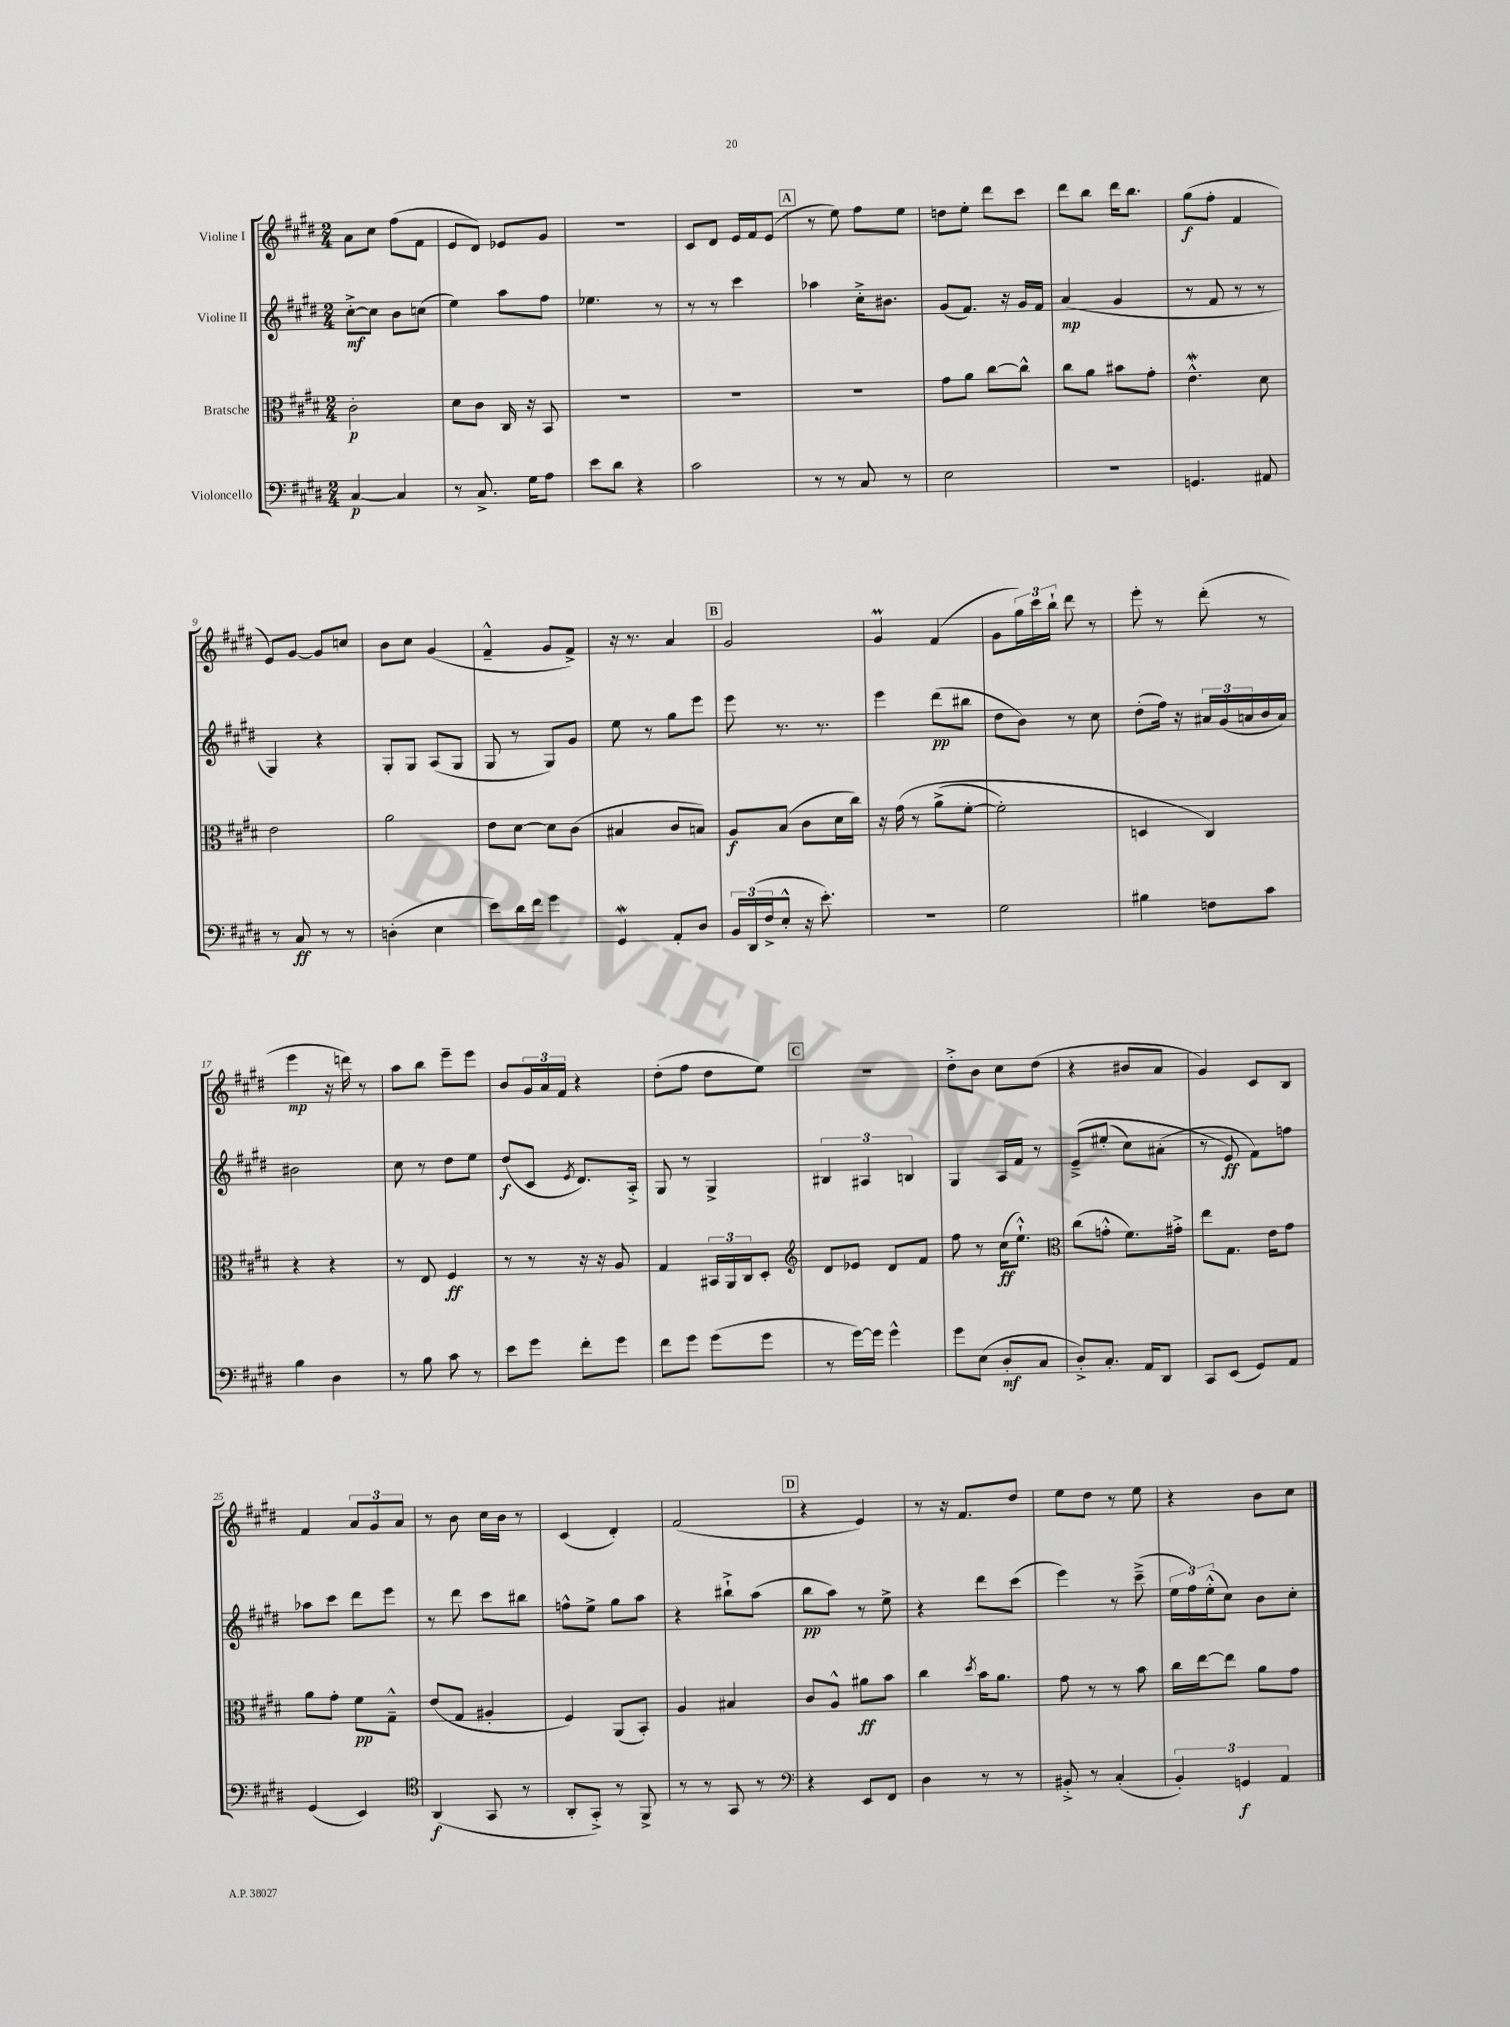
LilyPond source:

<<
\new StaffGroup <<
\new Staff = "s0" \with { instrumentName = "Violine I" } {
    \clef treble \key e \major \numericTimeSignature \time 2/4
    a'8 cis''8 fis''8( fis'8 |
    e'8 dis'8) ees'8 gis'8 |
    r2 |
    cis'8 dis'8 e'16 fis'16 e'8( |
    \mark \markup { \box "A" } r8 e''8) fis''8 e''8 |
    d''8 e''8-. dis'''8 cis'''8 |
    dis'''8 b''8 dis'''16 b''8. |
    gis''8\f( fis''8-. fis'4 |
    e'8) gis'8~ gis'8 c''8 |
    b'8 cis''8 gis'4( |
    fis'4---^ gis'8 fis'8->) |
    r16 r8. a'4 |
    \mark \markup { \box "B" } gis'2 |
    gis'4\prall fis'4( |
    gis'8 \tuplet 3/2 { gis''16) cis'''16 b''16-! } dis'''8 r8 |
    e'''8-. r8 dis'''8-.( r8 |
    e'''4\mp r16 d'''16) r8 |
    a''8 b''8 e'''8-- e'''8 |
    b'8 \tuplet 3/2 { gis'16 a'16 fis'16 } r4 |
    dis''8-.( fis''8 dis''8 e''8) |
    \mark \markup { \box "C" } R2 |
    dis''8-.-> b'8 cis''8 dis''8( |
    r4 bis'8 a'8 |
    gis'4) cis'8 b8 |
    fis'4 \tuplet 3/2 { a'8 gis'8 a'8 } |
    r8 b'8 cis''16 b'16 r8 |
    cis'4( dis'4-.) |
    fis'2( |
    \mark \markup { \box "D" } r4 e'4) |
    r8 r16 fis'8. dis''8 |
    e''8 dis''8 r8 e''8 |
    r4 b'8 cis''8 \bar "|." |
}
\new Staff = "s1" \with { instrumentName = "Violine II" } {
    \clef treble \key e \major \numericTimeSignature \time 2/4
    cis''8~-.->\mf cis''8 b'8 c''8( |
    e''4) a''8 fis''8 |
    ees''4. r8 |
    r8 r8 cis'''4 |
    \mark \markup { \box "A" } aes''4 cis''16-.-> bis'8. |
    gis'8( fis'8.) r16 gis'16 fis'16 |
    a'4\mp( gis'4 |
    r8 fis'8 r8 r8 |
    gis4) r4 |
    gis8-. gis8 a8( gis8 |
    gis8 r8 gis8) gis'8 |
    e''8 r8 gis''8 e'''8 |
    \mark \markup { \box "B" } e'''8 r8. r8. |
    e'''4 dis'''8\pp( bis''8 |
    dis''8 b'8) r8 cis''8 |
    dis''8-.( fis''16) r16 \tuplet 3/2 { ais'16 gis'16( a'16 } b'16 a'16) |
    bis'2 |
    cis''8 r8 dis''8 e''8 |
    dis''8\f( cis'8 \acciaccatura { e'8 } dis'8.) a16-.-> |
    gis8 r8 gis4-> |
    \mark \markup { \box "C" } \tuplet 3/2 { bis4 ais4 b4 } |
    gis4 a16 fis'16 r8 |
    e'8--->\( eis''8-.( cis''8) ais'8-.( |
    r8 e'8\ff\) fis'8) f''8 |
    aes''8 cis'''8 dis'''8 e'''8 |
    r8 dis'''8 cis'''8 bis''8 |
    f''8-^ e''8-> gis''8 a''8 |
    r4 bis''8-!-> a''8( |
    \mark \markup { \box "D" } b''8\pp a''8) r8 e''8-> |
    r4 dis'''8 cis'''8( |
    e'''4) r8 cis'''8--->( |
    \tuplet 3/2 { e''16 fis''16) e''16-.-^( } cis''8) b'8 cis''8-. \bar "|." |
}
\new Staff = "s2" \with { instrumentName = "Bratsche" } {
    \clef alto \key e \major \numericTimeSignature \time 2/4
    cis'2-.\p |
    dis'8 cis'8 cis16 r16 b,8 |
    R2 |
    R2 |
    \mark \markup { \box "A" } R2 |
    gis'8 a'8 cis''8~ cis''8-^ |
    cis''8 a'8 bis'8 gis'8-. |
    e'4.-^\mordent dis'8 |
    e'2 |
    a'2 |
    e'8 dis'8~ dis'8 cis'8( |
    bis4 cis'8 b8) |
    \mark \markup { \box "B" } a8\f b8( cis'8 dis'16 cis''16) |
    r16 gis'16\( r8 a'8->( fis'8~-. |
    fis'2-.) |
    d4 cis4\) |
    r4 r4 |
    r8 e8 fis4\ff |
    r8 r8 r16 r16 a8 |
    gis4 \tuplet 3/2 { bis,16 a,16 cis16 } dis8-. |
    \mark \markup { \box "C" } \clef treble dis'8 ees'8 dis'8 fis'8 |
    fis''8 r8 cis''16\ff( e''8.-!-^) |
    \clef alto cis''8( g'8-.-^ fis'8.) gis'16-.-> |
    e''8 gis8. e'16 gis'8 |
    a'8 gis'8-. fis'8\pp gis8---^ |
    e'8( gis8 ais4-. |
    fis4) a,8( b,8-.) |
    a4 bis4 |
    \mark \markup { \box "D" } cis'8 a8-^ ais'8\ff b'8 |
    cis''4 \acciaccatura { dis''8 } b'16 a'8. |
    gis'8 r8 r8 b'8 |
    cis''16 e''16~ e''8 a'8 gis'8 \bar "|." |
}
\new Staff = "s3" \with { instrumentName = "Violoncello" } {
    \clef bass \key e \major \numericTimeSignature \time 2/4
    cis4~\p cis4 |
    r8 cis8.-> gis16 a8 |
    e'8 dis'8 r4 |
    cis'2 |
    \mark \markup { \box "A" } r8 r8 cis8 r8 |
    e2 |
    r2 |
    g,4. ais,8 |
    r8 cis8\ff r8 r8 |
    d4-.( e4 |
    e'8) dis'16 fis'16 gis'4 |
    gis,4\mordent a,8-. dis8 |
    \mark \markup { \box "B" } \tuplet 3/2 { b,16 dis,16( fis16-> } e8-.-^ r16 e'8.-.) |
    R2 |
    gis2 |
    bis4 f8 cis'8 |
    b4 dis4 |
    r8 b8 cis'8 r8 |
    e'8 gis'8 fis'8-. gis'8 |
    fis'8 gis'8 gis'8( gis'8 |
    \mark \markup { \box "C" } r8 gis'16~) gis'16 gis'4-^ |
    gis'8 e8( dis8-.\mf cis8 |
    dis8-.->) cis8.-. a,16 dis,8 |
    cis,8 e,8( gis,8) a,8 |
    gis,4( e,4) |
    \clef tenor a,4\f( gis,8 r8 |
    a,8-. gis,8-.->) r8 fis,8-> |
    r8 r8 gis,8 r8 |
    \mark \markup { \box "D" } \clef bass r4 e,8 fis,8 |
    dis4 r8 r8 |
    bis,8-.-> r8 cis4-.( |
    \tuplet 3/2 { b,4-.) g,4\f a,4 } \bar "|." |
}
>>
>>
